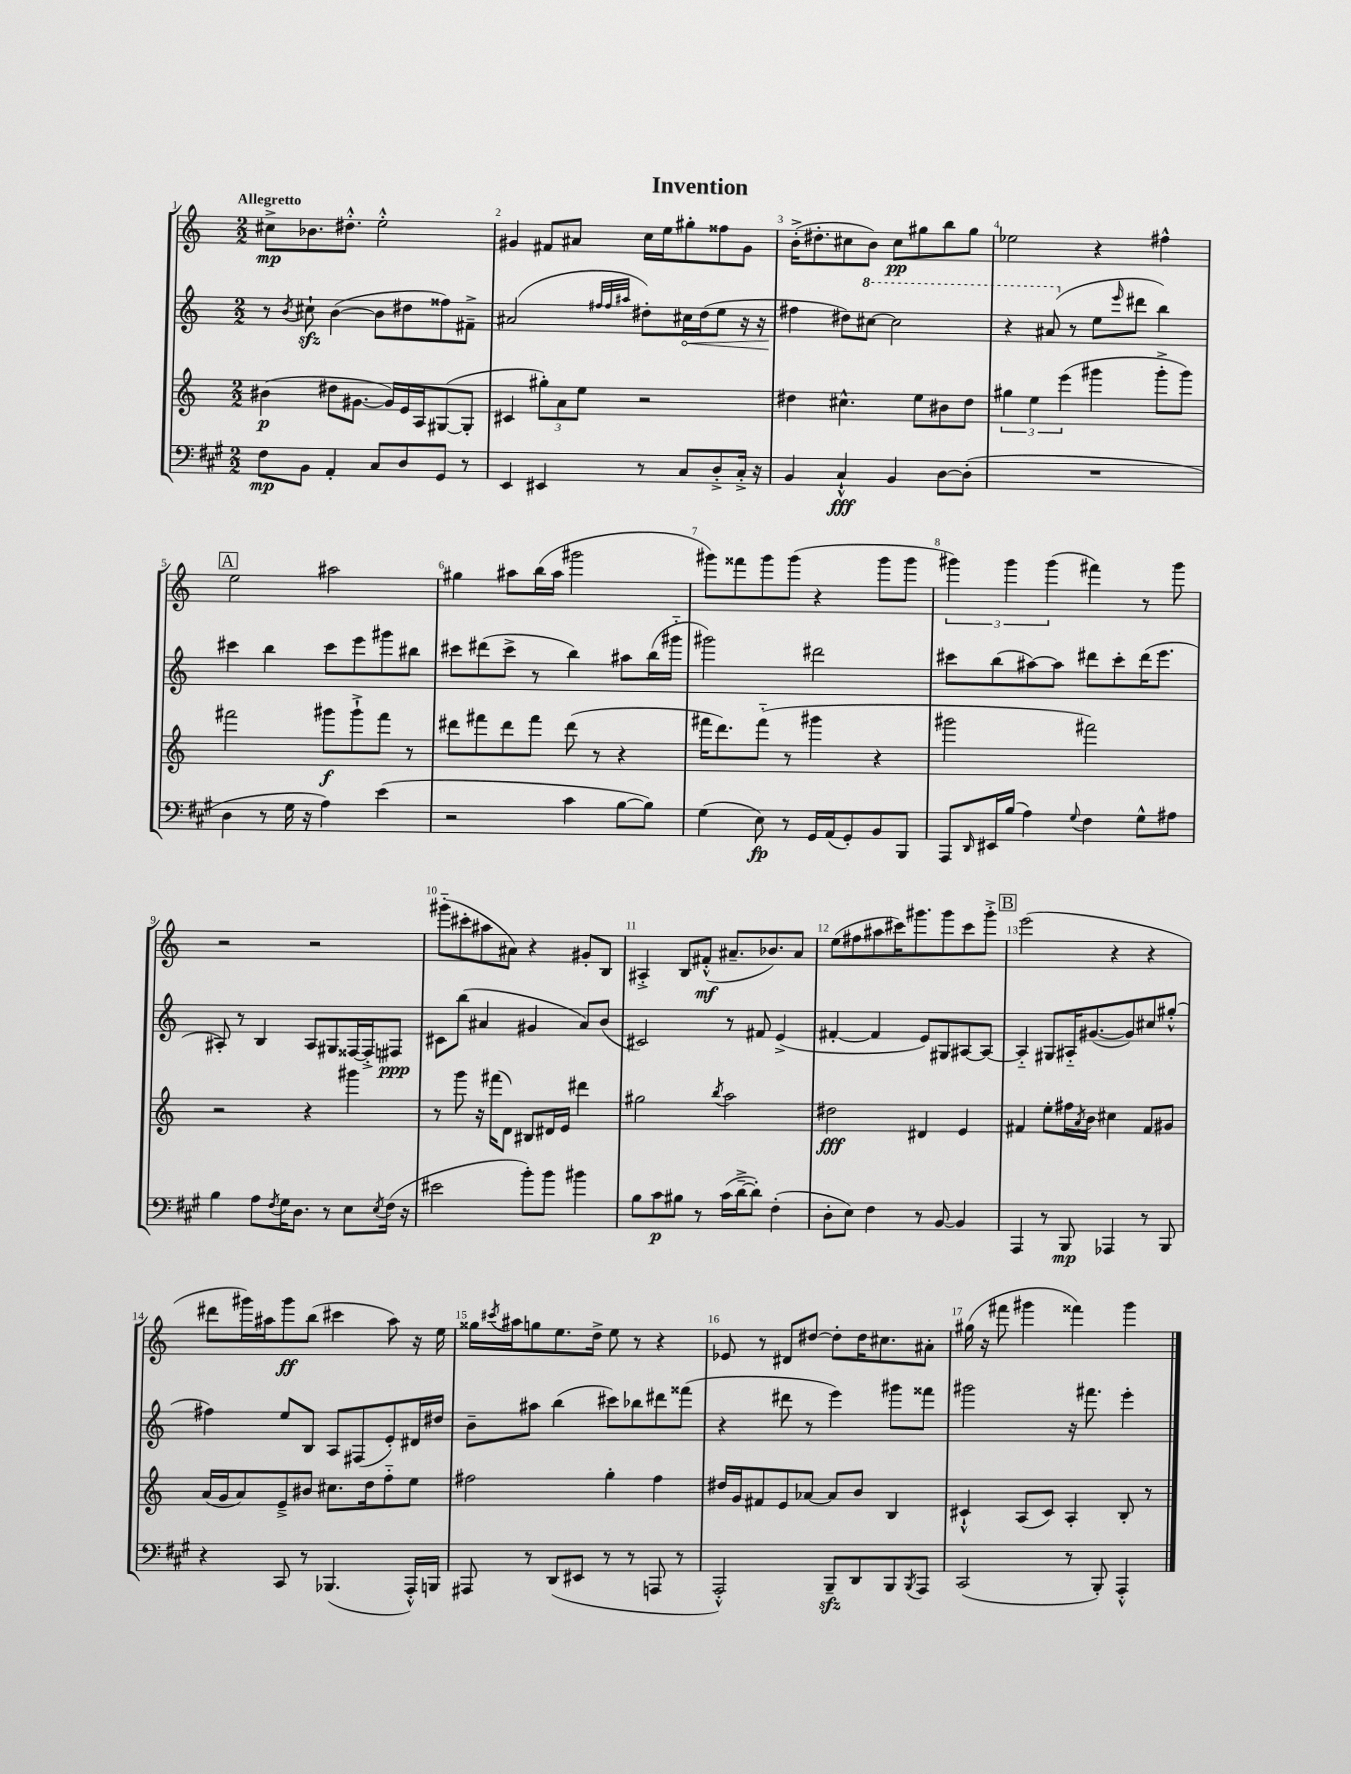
\header { title = "Invention" }
<<
\new StaffGroup <<
\new Staff = "s0" {
    \clef treble \key c \major \numericTimeSignature \time 2/2 \tempo "Allegretto"
    cis''8->\mp bes'8. dis''8.-.-^ e''2-.-^ |
    gis'4 fis'8 ais'8 c''16 e''16 gis''8-. fisis''8 gis'8 |
    b'16-.->( dis''8.-. cis''8 b'8) cis''8\pp gis''8 b''8 gis''8 |
    ees''2 r4 fis''4-^ |
    \mark \markup { \box "A" } e''2 ais''2 |
    gis''4 ais''8 b''16( ais''16 gis'''2 |
    gis'''8) fisis'''8 gis'''8 gis'''8( r4 gis'''8 gis'''8 |
    \tuplet 3/2 { gis'''4) gis'''4 gis'''4( } fis'''4) r8 gis'''8 |
    r2 r2 |
    gis'''8-_( cis'''8-. ais''8 ais'8) r4 gis'8-. b8 |
    ais4-.-> b8 fis'8-.-^\mf( ais'8.-- bes'8.) ais'8 |
    e''8( fis''8 ais''8 cis'''16) gis'''8. gis'''8 cis'''8 gis'''8-.-> |
    \mark \markup { \box "B" } e'''2( r4 r4 |
    dis'''8 gis'''16) ais''16 gis'''8\ff b''8( cis'''4 ais''8) r16 e''16 |
    gisis''16 \acciaccatura { cis'''8 } ais''16 g''8 e''8. d''16-> e''8 r8 r4 |
    ees'8 r8 dis'8 dis''8~ dis''8-. dis''16 cis''8. ais'8-. |
    gis''16( r16 fis'''8 gis'''4 fisis'''4) gis'''4 \bar "|." |
}
\new Staff = "s1" {
    \clef treble \key c \major \numericTimeSignature \time 2/2
    r8 \acciaccatura { b'8 } cis''8-!\sfz b'4~( b'8 dis''8 fisis''8) fis'8---> |
    ais'2( \grace { fis''32 fis''32 ais''32 } dis''8-.) \once \override Hairpin.circled-tip = ##t cis''16\< dis''16( e''8 r16 r16 |
    fis''4\! dis''8) \ottava #1 cis'''8~ cis'''2 |
    r4 ais''8( \ottava #0 r8 e''8 \grace { e'''16 } dis'''8 b''4) |
    \mark \markup { \box "A" } cis'''4 b''4 cis'''8 e'''8 gis'''8 bis''8 |
    cis'''8 dis'''8( cis'''8-> r8 b''4) ais''8 b''16( gis'''16-_ |
    gis'''2) dis'''2 |
    cis'''8 b''8( ais''8~) ais''8 dis'''8 cis'''8-. dis'''16( e'''8. |
    ais8-.) r8 b4 ais8 gis8 fisis16~ fisis16-.-> fis8\ppp |
    cis'8 b''8( ais'4 gis'4 ais'8) b'8( |
    cis'2) r8 fis'8 e'4->( |
    fis'4~-. fis'4 e'8) gis8 ais8~ ais8~ |
    \mark \markup { \box "B" } ais4-_ gis8 ais16-_ gis'8.~( gis'8) cis''8 gis''8-.-^( |
    fis''4) e''8 b8 a8 fis8( e'8-.) dis'16 dis''16 |
    b'8-- ais''8 b''4( cis'''8) bes''8 dis'''8 fisis'''8( |
    r4 dis'''8 r8 e'''4) gis'''8 fisis'''8 |
    gis'''2 r16 fis'''8. e'''4-. \bar "|." |
}
\new Staff = "s2" {
    \clef treble \key c \major \numericTimeSignature \time 2/2
    bis'4\p( dis''8 gis'8.~ gis'16) e'16 a16 gis8~( gis8-. |
    cis'4 \tuplet 3/2 { gis''8-.) a'8 e''8 } r2 |
    dis''4 cis''4.-^ e''8 bis'8 dis''8 |
    \tuplet 3/2 { gis''4 e''4 e'''4( } gis'''4 gis'''8-.-> gis'''8) |
    \mark \markup { \box "A" } fis'''2 gis'''8\f gis'''8-!-> fis'''8 r8 |
    dis'''8 fis'''8 dis'''8 fis'''8 dis'''8( r8 r4 |
    fis'''16 d'''8.) fis'''8-_( r8 gis'''4 r4 |
    gis'''2 fis'''2) |
    r2 r4 gis'''4 |
    r8 g'''8 r16 fis'''16( d'8) bis8 dis'16 e'16 dis'''4 |
    gis''2 \acciaccatura { b''8 } a''2 |
    dis''2\fff dis'4 e'4 |
    \mark \markup { \box "B" } fis'4 e''8-. fis''16 \acciaccatura { a'8 } b'16 cis''4 fis'8 gis'8 |
    a'16( g'16 a'8) e'8---> bis'8 cis''8. d''16 f''8-_ e''8 |
    fis''2 g''4-. fis''4 |
    dis''16 g'16 fis'8 e'8 aes'8~ aes'8 b'8 b4 |
    cis'4-!-^ a8( cis'8) a4-. b8-. r8 \bar "|." |
}
\new Staff = "s3" {
    \clef bass \key a \major \numericTimeSignature \time 2/2
    fis8\mp b,8 a,4-. cis8 d8 gis,8 r8 |
    e,4 eis,4 r8 cis8 d8-.-> cis16-.-> r16 |
    b,4 cis4-!-^\fff b,4 d8~ d8-.( |
    R1 |
    \mark \markup { \box "A" } d4 r8 gis16 r16 a4) e'4( |
    r2 cis'4 b8~ b8) |
    gis4( e8\fp) r8 gis,16 a,16( gis,8-.) b,8 b,,8 |
    a,,8 \grace { d,16 } eis,16 b16( a4) \appoggiatura { gis8 } fis4 gis8-^ ais8 |
    b4 a8 \acciaccatura { fis8 } gis16 d8. r8 e8 \acciaccatura { e8 } fis16( r16 |
    eis'2 b'8-.) b'8 bis'4 |
    b8 cis'8\p bis8 r8 cis'16( d'16~---> d'8-.) fis4-.( |
    d8-. e8) fis4 r8 b,8~ b,4 |
    \mark \markup { \box "B" } a,,4 r8 b,,8\mp aes,,4 r8 b,,8 |
    r4 cis,8 r8 bes,,4.( a,,16-.-^) b,,16 |
    ais,,8 r8 d,8( eis,8 r8 r8 a,,8 r8 |
    a,,2-.-^) b,,8--\sfz d,8 b,,8 \acciaccatura { b,,8 } a,,8 |
    cis,2( r8 b,,8-.) a,,4-.-^ \bar "|." |
}
>>
>>
\layout { \context { \Score \override BarNumber.break-visibility = ##(#f #t #t) barNumberVisibility = #all-bar-numbers-visible } }
